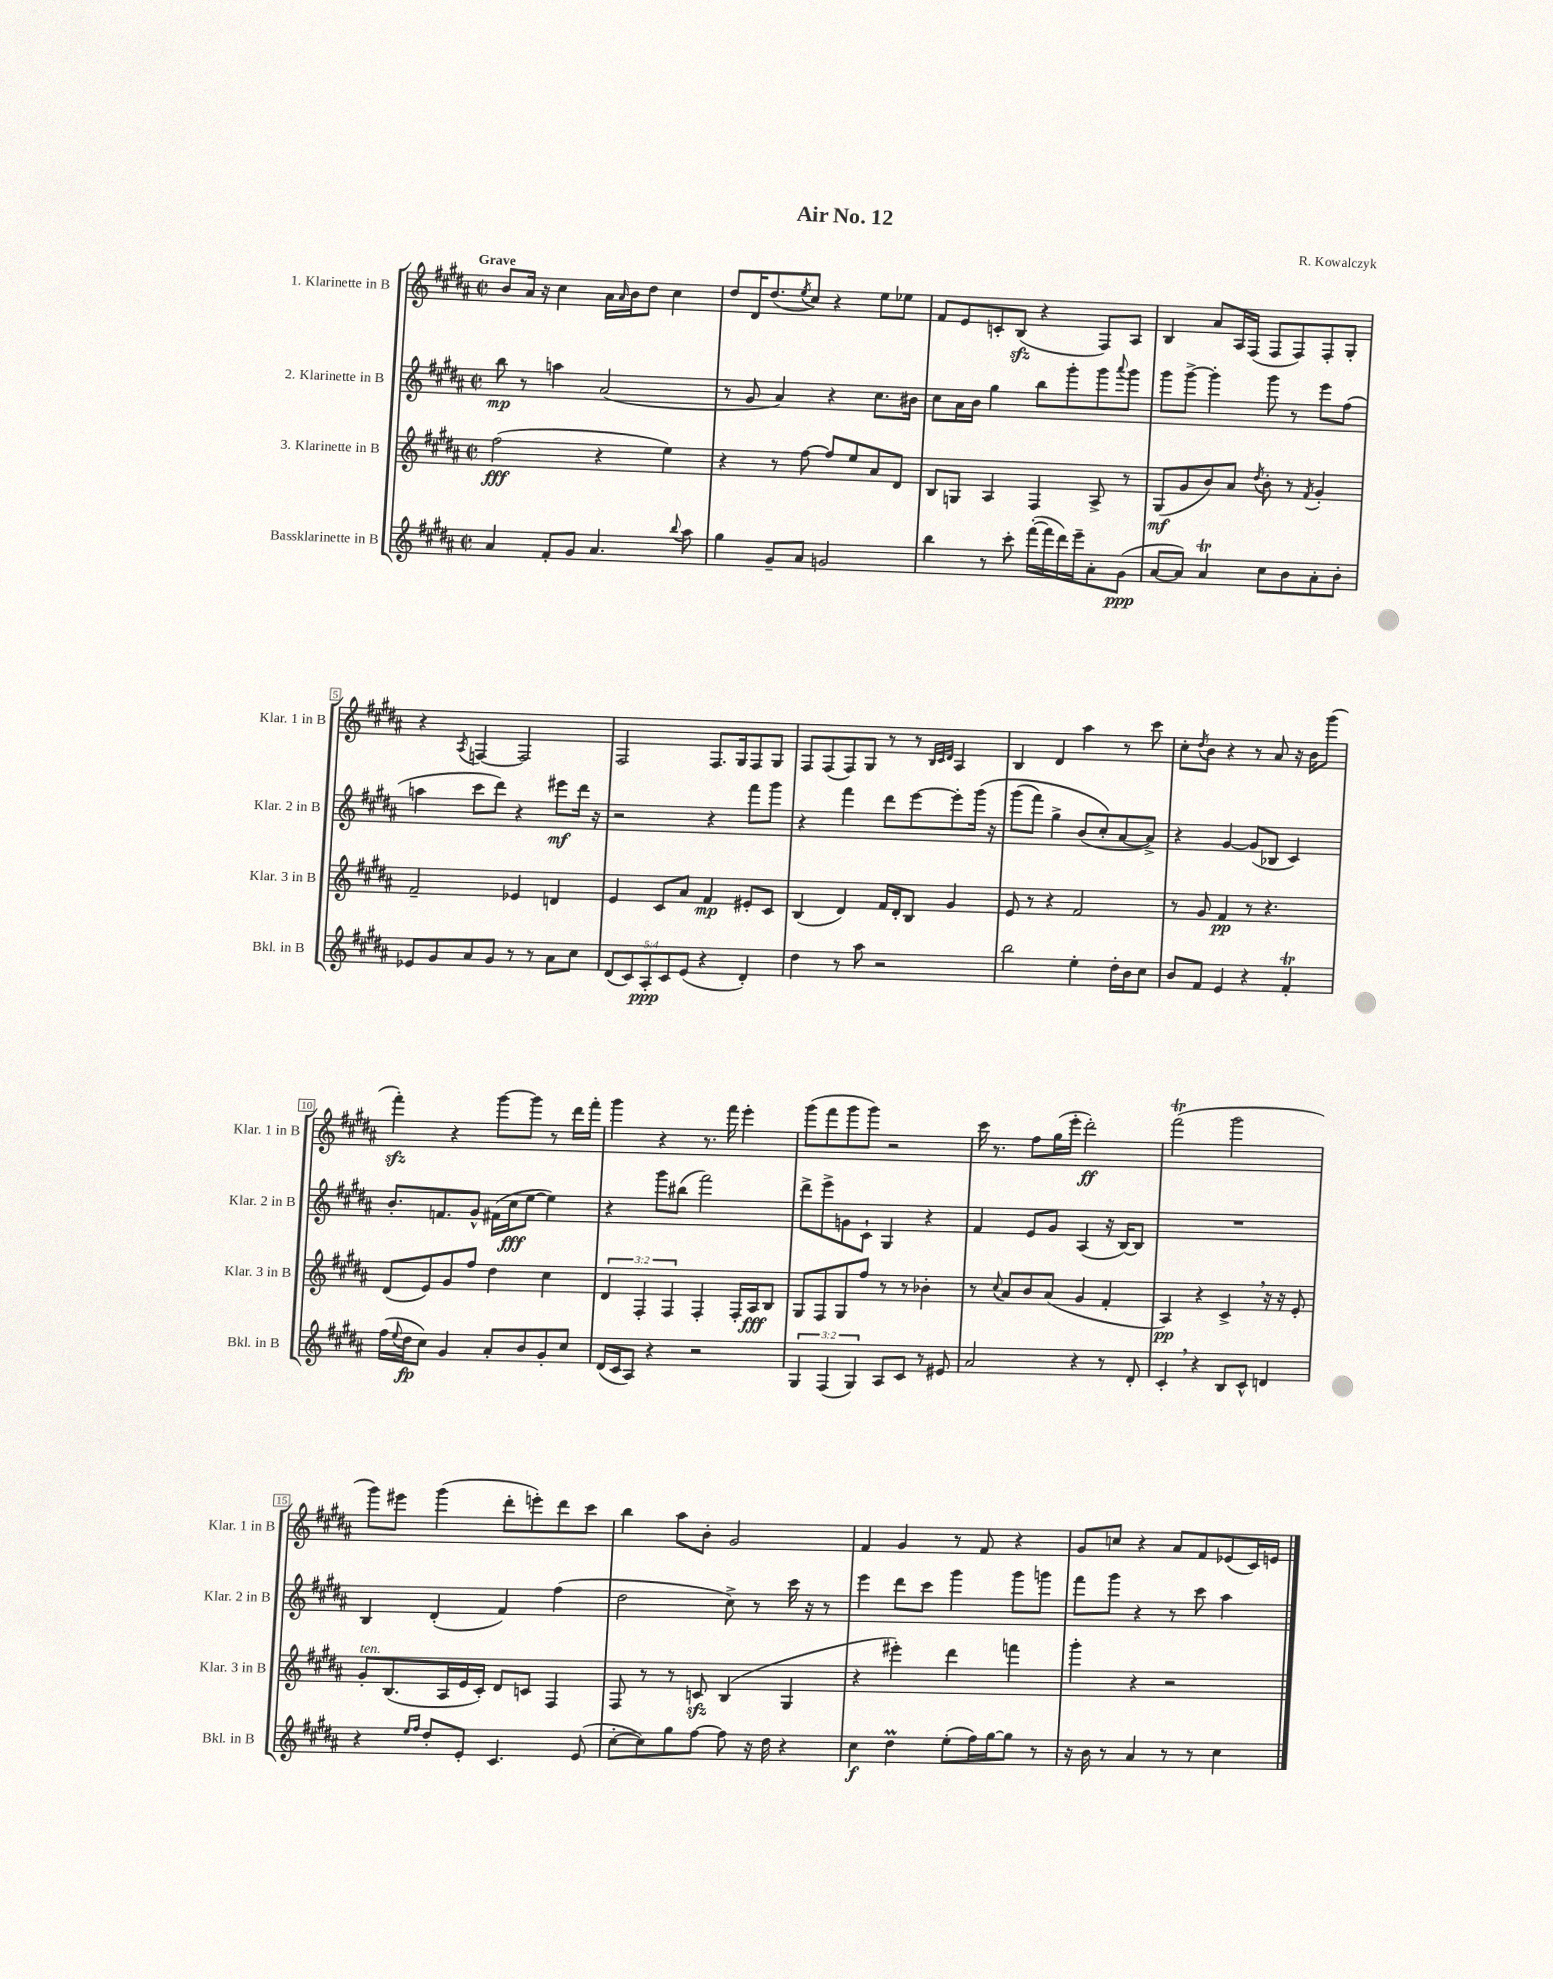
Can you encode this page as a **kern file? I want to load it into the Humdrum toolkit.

**kern	**kern	**kern	**kern
*staff4	*staff3	*staff2	*staff1
*clefG2	*clefG2	*clefG2	*clefG2
*k[f#c#g#d#a#]	*k[f#c#g#d#a#]	*k[f#c#g#d#a#]	*k[f#c#g#d#a#]
*M2/2	*M2/2	*M2/2	*M2/2
*met(c|)	*met(c|)	*met(c|)	*met(c|)
4a#/	(2ff#\	8bb\	8b/L
.	.	8r	16a#/Jk
.	.	.	16r
8f#'/L	.	4aa\	4cc#\
8g#/J	.	.	.
4.a#/	4r	(2a#/	16a#\LL
.	.	.	16qqa#/
.	.	.	16b\J
.	.	.	8dd#\J
.	4ee\)	.	4cc#\
8qqbb/	.	.	.
8aa#\	.	.	.
=	=	=	=
4gg#\	4r	8r	8dd#/L
.	.	8g#/	16d#/K
.	.	.	(8.dd#/
8g#~/L	8r	4a#/)	.
.	.	.	8qee/
8a#/J	[8ff#\	.	8cc#/J)
2g/	8ff#/]L	4r	4r
.	8ee/	.	.
.	8a#/	8.cc#\L	8ee\L
.	8d#/J	.	8ee-\J
.	.	16b#\Jk	.
=	=	=	=
4bb\	8B/L	8cc#\L	8f#/L
.	8G/J	16a#\L	8e/
.	.	16b\JJ	.
8r	4A#/	4gg#\	8c'/
8ccc#'\	.	.	(8B/J
([16fff#'\LL	4F#/	8bb\L	4r
16fff#\]	.	.	.
16ddd#\)	.	8ggg#'\	.
16eee~\J	.	.	.
8a#'\	8A#^/	8ggg#\	8F#/L)
.	.	8qqaaa#/	.
(8g#\J	8r	8ggg#\J	8A#/J
=	=	=	=
[8a#/L	(8G#/L	8ggg#\L	4B/
8a#/]J)	8g#/	[8ggg#^\J	.
4a#/	8b/)	4ggg#'\]	8a#/L
.	8a#/J	.	16A#/L
.	.	.	(16F#/JJ
.	8qdd#/	.	.
8cc#\L	8b'\	8ggg#\	8F#/L
8b\	8r	8r	8F#/)
.	8qf#/	.	.
8a#'\	4g#'/	8eee\L	8F#'/
8b'\J	.	(8ff#\J	8G#'/J
=	=	=	=
8e-/L	2f#~/	4aa\	4r
8g#/	.	.	.
.	.	.	8qA#/
8a#/	.	8ccc#\L	[4F/
8g#/J	.	8ddd#\J)	.
8r	4e-/	4r	2F/]
8r	.	.	.
8a#\L	4d/	8eee#\L	.
8cc#\J	.	16ddd#\Jk	.
.	.	16r	.
=	=	=	=
(10d#/L	4e/	2r	2F#/
10c#/)	.	.	.
10A#'/	.	.	.
.	8c#/L	.	.
10c#/	.	.	.
.	8a#/J	.	.
(10e/J	.	.	.
4r	4f#/	4r	8.F#/L
.	.	.	16G#/k
4d#'/)	8e#'/L	8fff#\L	8F#/
.	8c#/J	8ggg#\J	8G#/J
=	=	=	=
4dd#\	(4B/	4r	8F#/L
.	.	.	(8F#/
8r	4d#/)	4fff#\	8F#/)
8aa#\	.	.	8G#/J
2r	16f#/LL	8ddd#\L	8r
.	16d#'/J	.	.
.	8B/J	[8eee\	8r
.	.	.	32qqB/LLL
.	.	.	32qqc#/
.	.	.	32qqd#/JJJ
.	4g#/	8eee'\]	4A#/
.	.	&(16ggg#\Jk	.
.	.	16r	.
=	=	=	=
2bb\	8e/	(8ggg#\L	4B/
.	8r	8fff#\J)	.
.	4r	4gg#^\	4d#/
4ee'\	2f#/	(8b/L	4aa#\
.	.	8cc#'/&)	.
16dd#'\LL	.	[8a#/	8r
16b\J	.	.	.
8cc#\J	.	8a#^/]J)	8ccc#\
=	=	=	=
8b/L	8r	4r	8cc#'\L
.	.	.	8qdd#/
8f#/J	8g#/	.	8b\J
4e/	4f#/	[4g#/	4r
4r	8r	(8g#/]L	8r
.	4.r	8B-/J	8a#/
4f#'/	.	4c#/)	16r
.	.	.	16b\LK
.	.	.	(8ggg#\J
=	=	=	=
(16ff#\LL	(8d#/L	8.b'/L	4fff#'\)
8qqee/	.	.	.
16dd#\J	.	.	.
8cc#\J)	8e/)	.	.
.	.	8.f/	.
4g#/	8g#/	.	4r
.	8ff#/J	8g#^^/J	.
8a#'/L	4dd#\	(16f#\LL	[8ggg#\L
.	.	16cc#\J	.
8b/	.	[8ee\J	8ggg#\]J
8g#'/	4cc#\	4ee\])	8r
8cc#/J	.	.	16ddd#\LL
.	.	.	16fff#'\JJ
=	=	=	=
(16d#/LL	6d#/	4r	4ggg#\
16c#/J	.	.	.
8A#/J)	.	.	.
.	6F#'/	.	.
4r	.	8ggg#\L	4r
.	6F#/	.	.
.	.	(8bb#\J	.
2r	4F#'/	2fff#\)	8.r
.	.	.	16fff#\
.	16F#'/LL	.	4eee'\
.	16A#/J	.	.
.	8B/J	.	.
=	=	=	=
6G#/	8G#/L	8ddd#^\L	(8ggg#\L
.	8F#/	8eee^\	8fff#\
(6F#/	.	.	.
.	8G#/	8g\	8ggg#\
6G#/)	.	.	.
.	8ff#/J	8c#`\J	8ggg#\J)
8A#/L	8r	4G#/	2r
8c#/J	8r	.	.
8r	4b-'\	4r	.
8e#/	.	.	.
=	=	=	=
2a#/	8r	4f#/	16ccc#\
.	.	.	8.r
.	8qqcc#/	.	.
.	8a#/L	.	.
.	8b/	8e/L	8ff#\L
.	(8a#/J	8g#/J	(16gg#\L
.	.	.	16eee'\JJ
4r	4g#/	(4A#/	2ddd#'\)
8r	4f#'/	16r	.
.	.	[16B/LK)	.
8d#'/	.	8B/]J	.
=	=	=	=
4c#'/	4A#/)	1r	(2fff#\
4r	4r	.	.
8B/L	4c#^/	.	2ggg#\
8c#^^/J	.	.	.
4d/	16r	.	.
.	16r	.	.
.	8e'/	.	.
=	=	=	=
4r	8g#'/L	4B/	8ggg#\L)
.	(8.B/	.	8eee#\J
16qqee/LL	.	.	.
16qqff#/JJ	.	.	.
8dd#'/L	.	(4d#'/	(4ggg#\
.	16A#/L	.	.
8e'/J	16e/	.	.
.	16c#'/JJ)	.	.
4.c#/	8d#/L	4f#/)	8ddd#'\L
.	8c/J	.	8eee'\)
.	4F#/	(4ff#\	8ddd#\
(8e/	.	.	8ccc#\J
=	=	=	=
[8cc#'\L	8F#/	2dd#\	4bb\
8cc#\])	8r	.	.
8gg#\	8r	.	8aa#\L
[8ff#\J	8c/	.	8b'\J
8ff#\]	(4B/	8cc#^\)	2g#/
16r	.	8r	.
16dd#\	.	.	.
4r	4G#/	16ccc#\	.
.	.	16r	.
.	.	8r	.
=	=	=	=
4cc#\	4r	4eee\	4f#/
4dd#\	4eee#'\)	8ddd#\L	4g#/
.	.	8ccc#\J	.
(8ee'\L	4ddd#\	4ggg#\	8r
16ff#\L)	.	.	8f#/
[16gg#\J	.	.	.
8gg#\]J	4fff\	8ggg#\L	4r
8r	.	8ggg\J	.
=	=	=	=
16r	4ggg#'\	8fff#\L	8g#/L
16b\	.	.	.
8r	.	8ggg#\J	8cc/J
4a#/	4r	4r	4r
8r	2r	8r	8a#/L
8r	.	8ccc#\	8f#/
4cc#\	.	4aa#\	(8e-/
.	.	.	16c#/L)
.	.	.	16e/JJ
==	==	==	==
*-	*-	*-	*-
